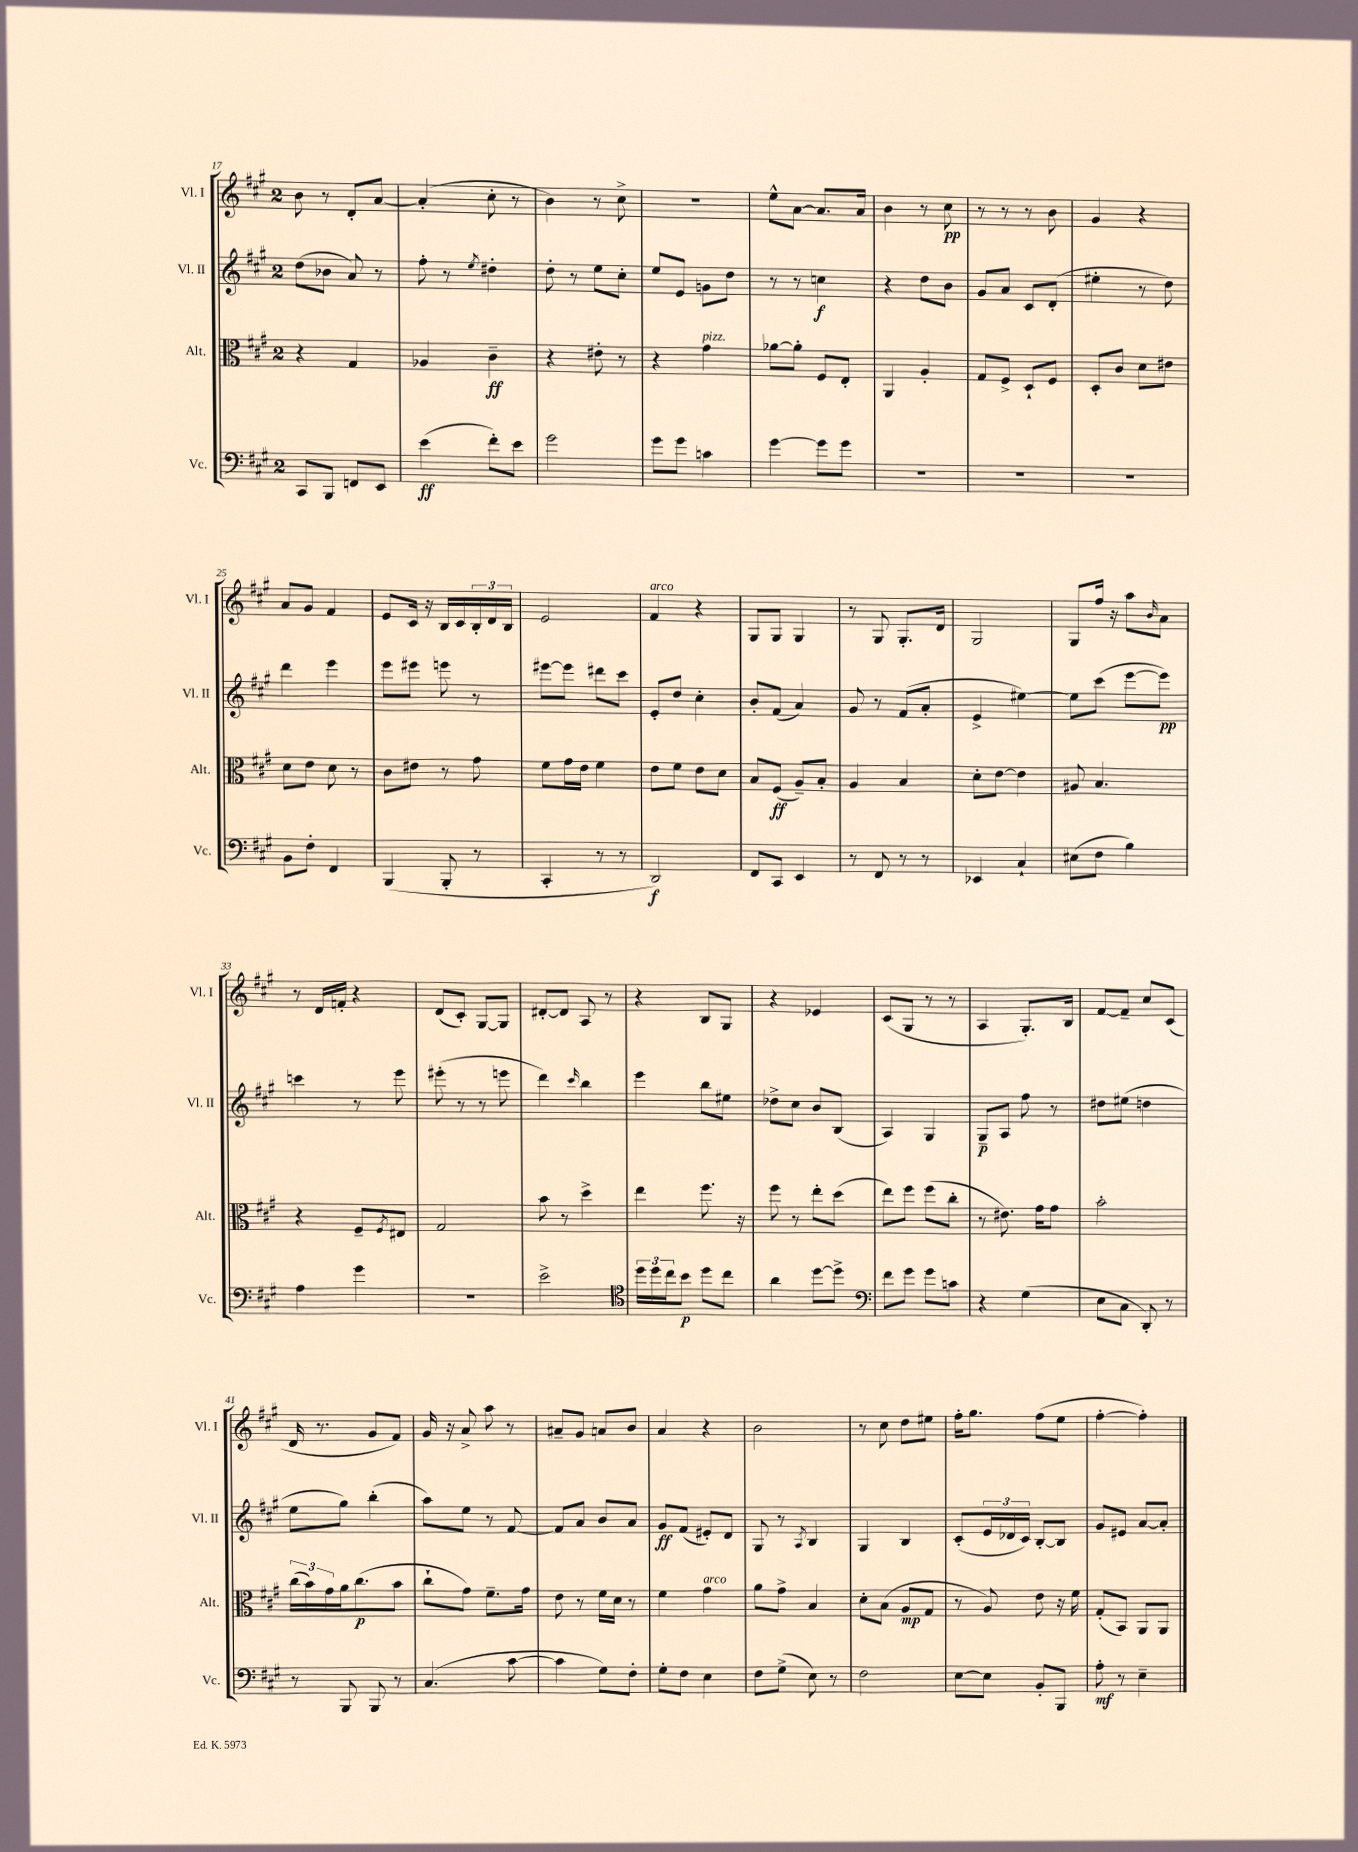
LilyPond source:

<<
\new StaffGroup <<
\new Staff = "s0" \with { instrumentName = "Vl. I" shortInstrumentName = "Vl. I" } {
    \clef treble \key a \major \once \override Staff.TimeSignature.style = #'single-digit \time 2/4
    b'8 r8 d'8-. a'8~ |
    a'4-.( cis''8-. r8 |
    b'4) r8 cis''8-> |
    r2 |
    e''8-^ a'8~ a'8. a'16 |
    b'4 r8 cis''8\pp |
    r8 r8 r8 b'8 |
    gis'4 r4 |
    a'8 gis'8 fis'4 |
    e'8 cis'16 r16 b16 cis'16 \tuplet 3/2 { b16-. d'16 b16 } |
    e'2 |
    fis'4^\markup { \italic "arco" } r4 |
    gis8 gis8 gis4 |
    r8 gis8 gis8.-. d'16 |
    gis2 |
    gis8 fis''16 r16 a''8 \grace { b'16 } a'8 |
    r8 d'16 f'16-. r4 |
    d'8( cis'8-.) gis8~ gis8 |
    dis'8~-. dis'8 a8 r8 |
    r4 b8 gis8 |
    r4 ees'4 |
    cis'8( gis8 r8 r8 |
    a4 gis8.-.) b16 |
    fis'8~ fis'8-- cis''8 cis'8( |
    d'16 r8. gis'8 fis'8) |
    gis'16 r16 a'8-> a''8 r8 |
    ais'8-- gis'8 a'8 b'8 |
    a'4 r4 |
    b'2 |
    r8 cis''8 d''8 eis''8 |
    fis''16-. gis''8. fis''8( e''8 |
    fis''4~-. fis''4-.) \bar "|." |
}
\new Staff = "s1" \with { instrumentName = "Vl. II" shortInstrumentName = "Vl. II" } {
    \clef treble \key a \major \once \override Staff.TimeSignature.style = #'single-digit \time 2/4
    d''8( bes'8 a'8) r8 |
    fis''8-. r8 \acciaccatura { e''8 } dis''4-. |
    d''8-. r8 e''8 cis''8-. |
    e''8 e'8 g'8 d''8 |
    r8 r8 c''4\f |
    r4 d''8 b'8 |
    gis'8 a'8 cis'8 d'8-.( |
    eis''4-. r8 d''8) |
    d'''4 e'''4 |
    e'''8 eis'''8 e'''8 r8 |
    eis'''8~ eis'''8 dis'''8 cis'''8 |
    e'8-. d''8 cis''4-. |
    b'8-. fis'8( a'4) |
    gis'8 r8 fis'8( a'8-. |
    e'4-> eis''4~) |
    eis''8 cis'''8( e'''8~ e'''8\pp) |
    c'''4 r8 e'''8 |
    eis'''8-.( r8 r8 e'''8 |
    d'''4) \grace { cis'''16 } b''4 |
    e'''4 b''8 eis''8 |
    des''8-> cis''8 b'8 b8( |
    a4) gis4 |
    gis8--\p a8 fis''8 r8 |
    dis''8 eis''8( d''4 |
    e''8 gis''8) b''4-.( |
    a''8) e''8 r8 fis'8~ |
    fis'8 a'8 b'8 a'8 |
    gis'8\ff fis'8( eis'8-.) d'8 |
    gis8 r8 \acciaccatura { a8 } b4 |
    gis4 b4 |
    cis'8-.( \tuplet 3/2 { e'16 des'16 cis'16) } b8~-. b8 |
    gis'8 eis'8 a'8~ a'8-. \bar "|." |
}
\new Staff = "s2" \with { instrumentName = "Alt." shortInstrumentName = "Alt." } {
    \clef alto \key a \major \once \override Staff.TimeSignature.style = #'single-digit \time 2/4
    r4 gis4 |
    aes4 cis'4--\ff |
    r4 eis'8-. r8 |
    r4 gis'4^\markup { \italic "pizz." } |
    aes'8~ aes'8-. fis8 e8-. |
    a,4 a4-. |
    gis8 fis8-> d8-! fis8 |
    d8-. cis'8 d'8 eis'8 |
    d'8 e'8 d'8 r8 |
    cis'8 eis'8 r8 gis'8 |
    fis'8 gis'16 e'16 fis'4 |
    e'8 fis'8 e'8 d'8 |
    b8 fis8\ff( a8--) b8-. |
    a4 b4 |
    d'8-. e'8~ e'4 |
    ais8 b4. |
    r4 fis8-- \acciaccatura { fis8 } eis8 |
    gis2 |
    b'8 r8 d''4-> |
    e''4 fis''8. r16 |
    fis''8 r8 e''8-. d''8( |
    e''8) fis''8 fis''8( cis''8-. |
    r8 eis'8.) gis'16 gis'8 |
    b'2-. |
    \tuplet 3/2 { cis''16( b'16) gis'16 } a'16 cis''8.\p( b'8 |
    cis''8-! gis'8) fis'8.-- gis'16 |
    e'8 r8 fis'16 d'16 r8 |
    fis'4 gis'4^\markup { \italic "arco" } |
    a'8 gis'8-> b4 |
    d'8-. b8( a8\mp gis8 |
    r8 a8) e'8 r16 fis'16 |
    gis8-.( b,8) a,8 a,8 \bar "|." |
}
\new Staff = "s3" \with { instrumentName = "Vc." shortInstrumentName = "Vc." } {
    \clef bass \key a \major \once \override Staff.TimeSignature.style = #'single-digit \time 2/4
    cis,8 b,,8 f,8 e,8 |
    e'4\ff( fis'8-.) e'8 |
    gis'2 |
    gis'8 gis'8 c'4 |
    gis'4~ gis'8 gis'8 |
    R2 |
    R2 |
    R2 |
    b,8 fis8-. fis,4 |
    b,,4( b,,8-. r8 |
    cis,4-. r8 r8 |
    d,2\f) |
    fis,8 cis,8 e,4 |
    r8 fis,8 r8 r8 |
    ees,4 cis4-! |
    eis8( fis8 b4) |
    a4 gis'4 |
    R2 |
    e'2-> |
    \clef tenor \tuplet 3/2 { d''16 d''16 cis''16 } b'8\p d''8 cis''8 |
    a'4 d''8~ d''8-> |
    \clef bass fis'8 gis'8 gis'8 c'8 |
    r4 gis4( |
    e8 cis8 d,8-.) r8 |
    r8 b,,8 b,,8 r8 |
    cis4.( cis'8~ |
    cis'4 gis8) fis8-. |
    gis8-. fis8 e4 |
    fis8 gis8->( e8) r8 |
    fis2 |
    e8~ e8 b,8-. b,,8 |
    a8-.\mf r8 e4-- \bar "|." |
}
>>
>>
\layout { \context { \Score currentBarNumber = #17 } }
